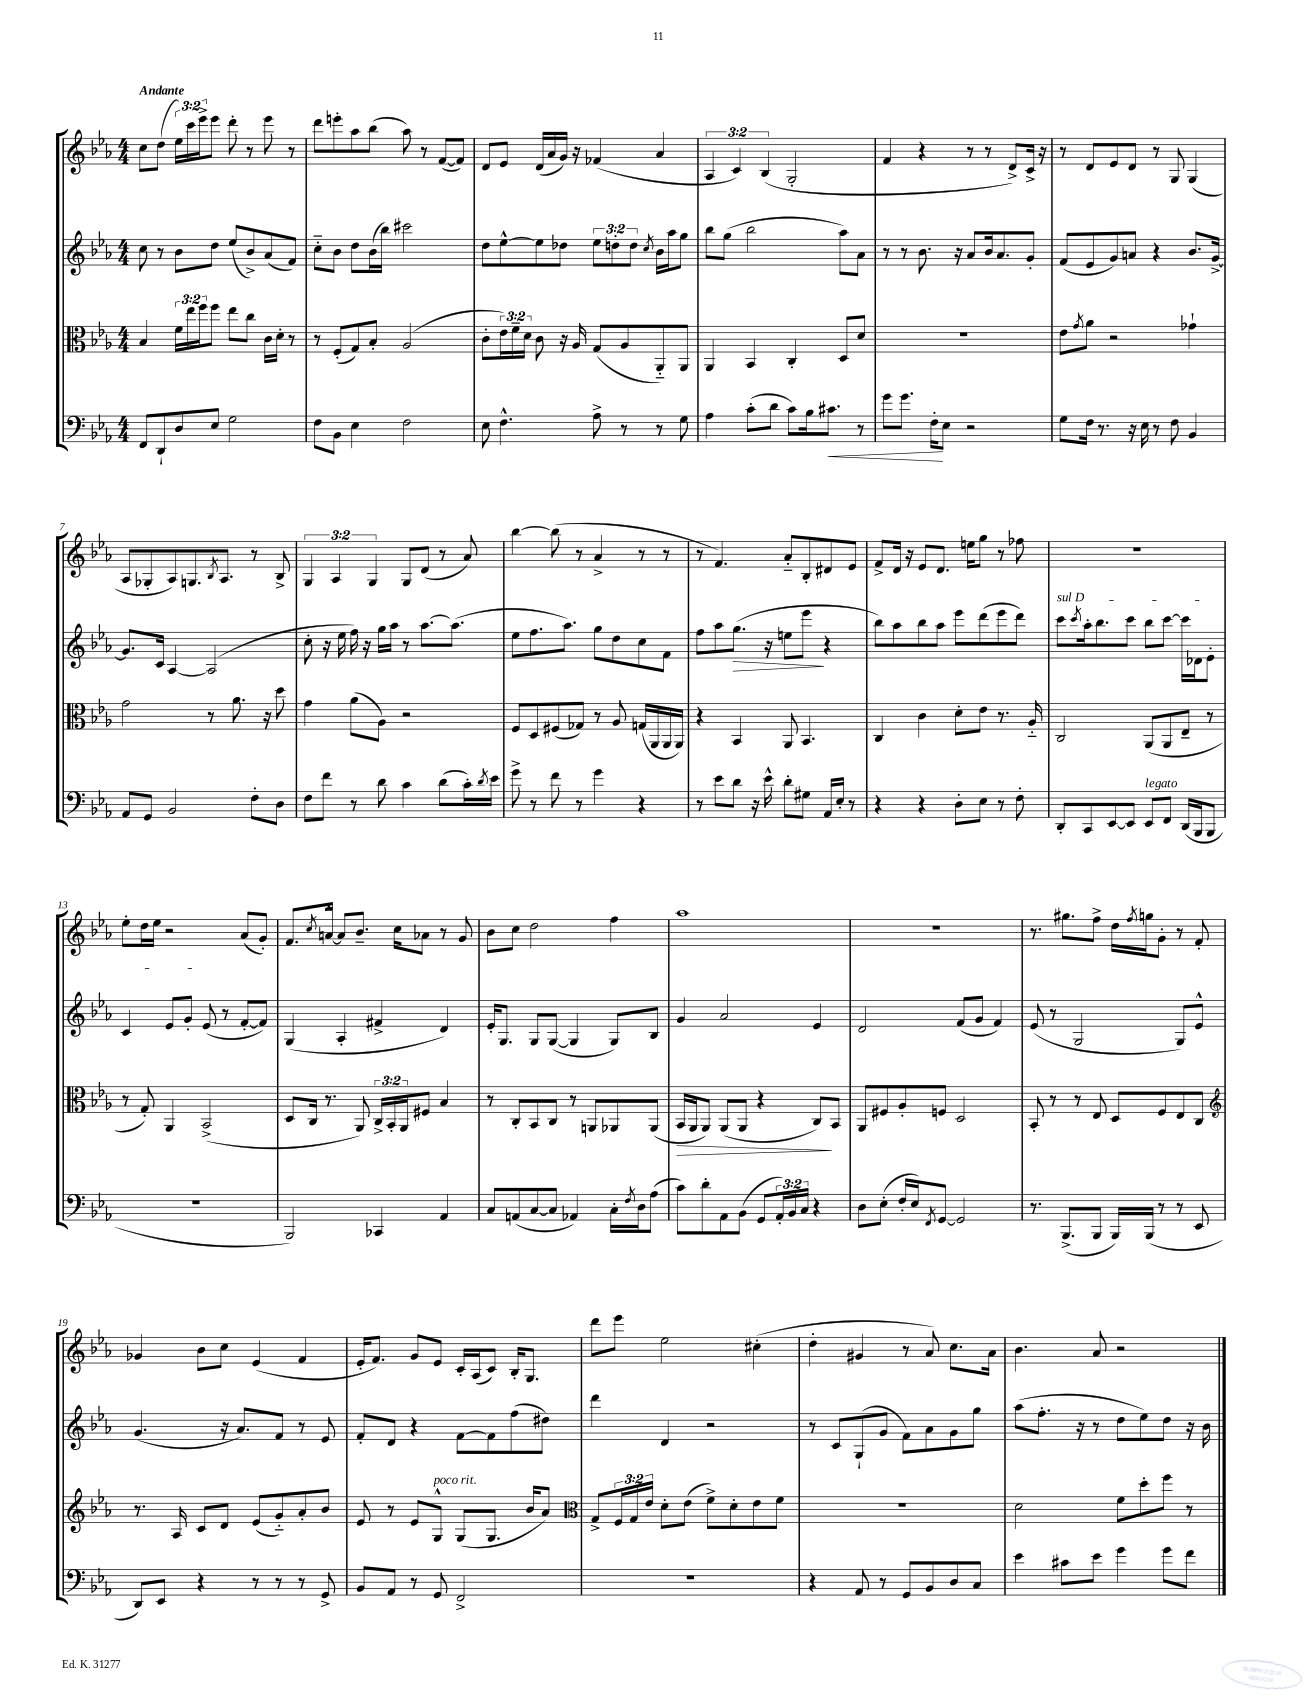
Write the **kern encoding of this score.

**kern	**kern	**kern	**kern
*staff4	*staff3	*staff2	*staff1
*clefF4	*clefC3	*clefG2	*clefG2
*k[b-e-a-]	*k[b-e-a-]	*k[b-e-a-]	*k[b-e-a-]
*M4/4	*M4/4	*M4/4	*M4/4
8FF	4B-	8cc	8cc
8DD`	.	8r	(8dd
8D	24f	8b-	24ee-)
.	24ee-	.	24ccc
.	24ff	.	24eee-^
8E-	8ff	8dd	8eee-
2G	8ee-	(8ee-	8ddd'
.	8cc	8b-^)	8r
.	16c	(8a-	8eee-
.	16d'	.	.
.	8r	8f)	8r
=	=	=	=
8F	8r	8cc'~	8ddd
8BB-	(8F'	8b-	8eee'
4E-	8G)	8dd	8aa-
.	8B-'	(16b-	(8bb-
.	.	16bb-)	.
2F	(2A-	2ccc#	8aa-)
.	.	.	8r
.	.	.	([8f
.	.	.	8f])
=	=	=	=
8E-	8c'	8dd	8d
4.F^^	24e-)	[8ee-^^	8e-
.	24f~	.	.
.	24d	.	.
.	8c	8ee-]	(16d
.	.	.	16a-
.	16r	8dd-	16g)
.	16A-	.	16r
8A-^	(8G	12ee-	(4f-
.	.	12dd'	.
8r	8A-	.	.
.	.	12dd	.
.	.	8qcc	.
8r	8AA-'~)	16b-	4a-
.	.	16aa-	.
8G	8AA-	8gg	.
=	=	=	=
4A-	4AA-	8bb-	6A-
.	.	(8gg	.
.	.	.	6c)
(8c'	4BB-	2bb-	.
.	.	.	(6B-
8d	.	.	.
8c)	4C'	.	2G'
16B-	.	.	.
8.c#	.	.	.
.	8D	8aa-)	.
8r	8d	8a-	.
=	=	=	=
8g	1r	8r	4f
8.g	.	8r	.
.	.	8.b-	4r
16F'	.	.	.
8E-	.	.	.
.	.	16r	.
2r	.	8a-	8r
.	.	16b-	8r
.	.	8.a-	.
.	.	.	8d^)
.	.	8g'	16c^
.	.	.	16r
=	=	=	=
8G	8e-	(8f	8r
.	8qg	.	.
16F	8a-	8e-	8d
8.r	.	.	.
.	2r	8g)	8e-
16r	.	8a	8d
16E-	.	.	.
8r	.	4r	8r
8F	.	.	8G
4BB-	4g-`	8.b-	(4G
.	.	[16g^	.
=	=	=	=
8AA-	2g	8.g]	8A-
8GG	.	.	8G-'
.	.	16c	.
2BB-	.	[4A-	8A-)
.	.	.	8.G
.	8r	(2A-]	.
.	.	.	8qB-
.	.	.	8.A-
.	8.a-	.	.
8F'	.	.	8r
.	16r	.	.
8D	8dd	.	8B-^
=	=	=	=
8F	4g	8cc'	6G
8f	.	16r	.
.	.	.	6A-
.	.	16ee-	.
8r	(8a-	16ff)	.
.	.	16r	.
.	.	.	6G
8d	8A-)	16gg	.
.	.	16aa-	.
4c	2r	8r	8G
.	.	[8.aa-	(8d
(8d	.	.	8r
.	.	(8.aa-]	.
16c')	.	.	8a-)
8qd	.	.	.
16e-	.	.	.
=	=	=	=
8g^	8F	8ee-	[4bb-
8r	8D	8.ff	.
8f	(8F#	.	(8bb-]
.	.	8.aa-)	.
8r	8G-)	.	8r
4g	8r	8gg	4a-^
.	8A-	8dd	.
4r	(16G	8cc	8r
.	16AA-	.	.
.	16AA-	8f	8r
.	16AA-)	.	.
=	=	=	=
8r	4r	8ff	8r
8e-	.	8aa-	4.f)
8d	4BB-	(8.gg	.
16r	.	.	.
16e-^^	.	16r	.
8d'	8AA-	8ee	8a-'~
8G#	4.BB-	8eee-	8B-'
16AA-	.	4r	8d#
16E-'	.	.	.
8r	.	.	8e-
=	=	=	=
4r	4C	8bb-)	8f^
.	.	8aa-	16d
.	.	.	16r
4r	4c	8bb-	8e-
.	.	8aa-	8.d
8D'	8d'	8eee-	.
.	.	.	16ee
8E-	8e-	(8ddd	8gg
8r	8.r	8eee-	8r
8F'	.	8ddd)	8ff-
.	16A-'~	.	.
=	=	=	=
8DD'	2C	8ccc	1r
.	.	8qccc	.
8CC	.	16aa-'	.
.	.	8.bb-	.
[8EE-	.	.	.
8EE-]	.	8ccc	.
8EE-	(8AA-	8bb-	.
8FF	8AA-	[8ccc	.
(16DD	8E-~	16ccc]	.
16BBB-	.	16d-	.
8BBB-	8r	8e-'	.
=	=	=	=
1r	8r	4c	8ee-'
.	8G')	.	16dd
.	.	.	16ee-
.	4AA-	8e-	2r
.	.	8g'	.
.	(2BB-^	(8e-	.
.	.	8r	.
.	.	[8f'	(8a-
.	.	8f])	8g')
=	=	=	=
2BBB-)	8D	(4G	8.f
.	16C	.	.
.	.	.	8qcc
.	8.r	.	[16a^^
.	.	4A-'	8a]
.	8AA-)	.	8.b-~
4CC-	24C^	4f#^	.
.	24BB-'	.	.
.	.	.	16cc
.	24AA-	.	.
.	8F#	.	8a-
4AA-	4B-	4d)	8r
.	.	.	8g
=	=	=	=
8C	8r	16e-'	8b-
.	.	8.G	.
(8AA	8C'	.	8cc
[8C	8BB-	8G	2dd
8C]	8C	([8G	.
4AA-)	8r	4G]	.
.	8AA	.	.
16C'	8AA-	8G)	4ff
8qF	.	.	.
16D	.	.	.
(8A-	(8AA-	8B-	.
=	=	=	=
8c)	16BB-	4g	1aa-
.	16AA-	.	.
8d'	8AA-)	.	.
8AA-	(8AA-	2a-	.
(8BB-	8AA-	.	.
8GG	4r	.	.
24AA-')	.	.	.
24BB-	.	.	.
24C	.	.	.
4r	8C)	4e-	.
.	8BB-	.	.
=	=	=	=
8D	8AA-	2d	1r
(8E-'	8F#	.	.
16F'	8A-'	.	.
16E-)	.	.	.
8qFF	.	.	.
[8GG	8F	.	.
2GG]	2D	(8f	.
.	.	8g	.
.	.	4f)	.
=	=	=	=
8.r	8BB-'	(8e-	8.r
.	8r	8r	.
(8.BBB-^	.	.	8.gg#
.	8r	2G	.
8BBB-	8E-	.	8ff^
16BBB-)	8D	.	16dd
.	.	.	8qff
(16BBB-	.	.	16gg
8r	8F	.	8g'
8r	8E-	8G)	8r
8EE-	8C	8e-^^	8f'
=	=	=	=
*	*clefG2	*	*
8DD)	8.r	(4.g	4g-
8EE-	.	.	.
.	16A-	.	.
4r	8c	.	8b-
.	8d	16r	8cc
.	.	8.a-)	.
8r	(8e-	.	(4e-
8r	8g'~)	8f	.
8r	8a-'	8r	4f
8GG^	8b-	8e-	.
=	=	=	=
8BB-	8e-	8f'	16e-'
.	.	.	8.f)
8AA-	8r	8d	.
8r	8e-	4r	8g
8GG	8G^^	.	8e-
2FF^	(8G	[8f	16c'
.	.	.	(16A-
.	8.G	8f]	8c)
.	.	(8ff	16B-'
.	16b-	.	8.G
.	8a-)	8dd#)	.
=	=	=	=
*	*clefC3	*	*
1r	8G^	4ddd	8ddd
.	24F	.	8eee-
.	24G	.	.
.	24e-	.	.
.	8d'	4d	2ee-
.	(8e-	.	.
.	8f^)	2r	.
.	8d'	.	.
.	8e-	.	(4cc#'
.	8f	.	.
=	=	=	=
4r	1r	8r	4dd'
.	.	8c	.
8AA-	.	(8G`	4g#
8r	.	8g	.
8GG	.	8f)	8r
8BB-	.	8a-	8a-)
8D	.	8g	8.cc
8C	.	8gg	.
.	.	.	16a-
=	=	=	=
4e-	2d	(8aa-	4.b-
.	.	8.ff'	.
8c#	.	.	.
.	.	16r	.
8e-	.	8r	8a-
4g	8f	8dd	2r
.	8dd'	8ee-)	.
8g	8ff	8dd	.
8f	8r	16r	.
.	.	16b-	.
==	==	==	==
*-	*-	*-	*-
